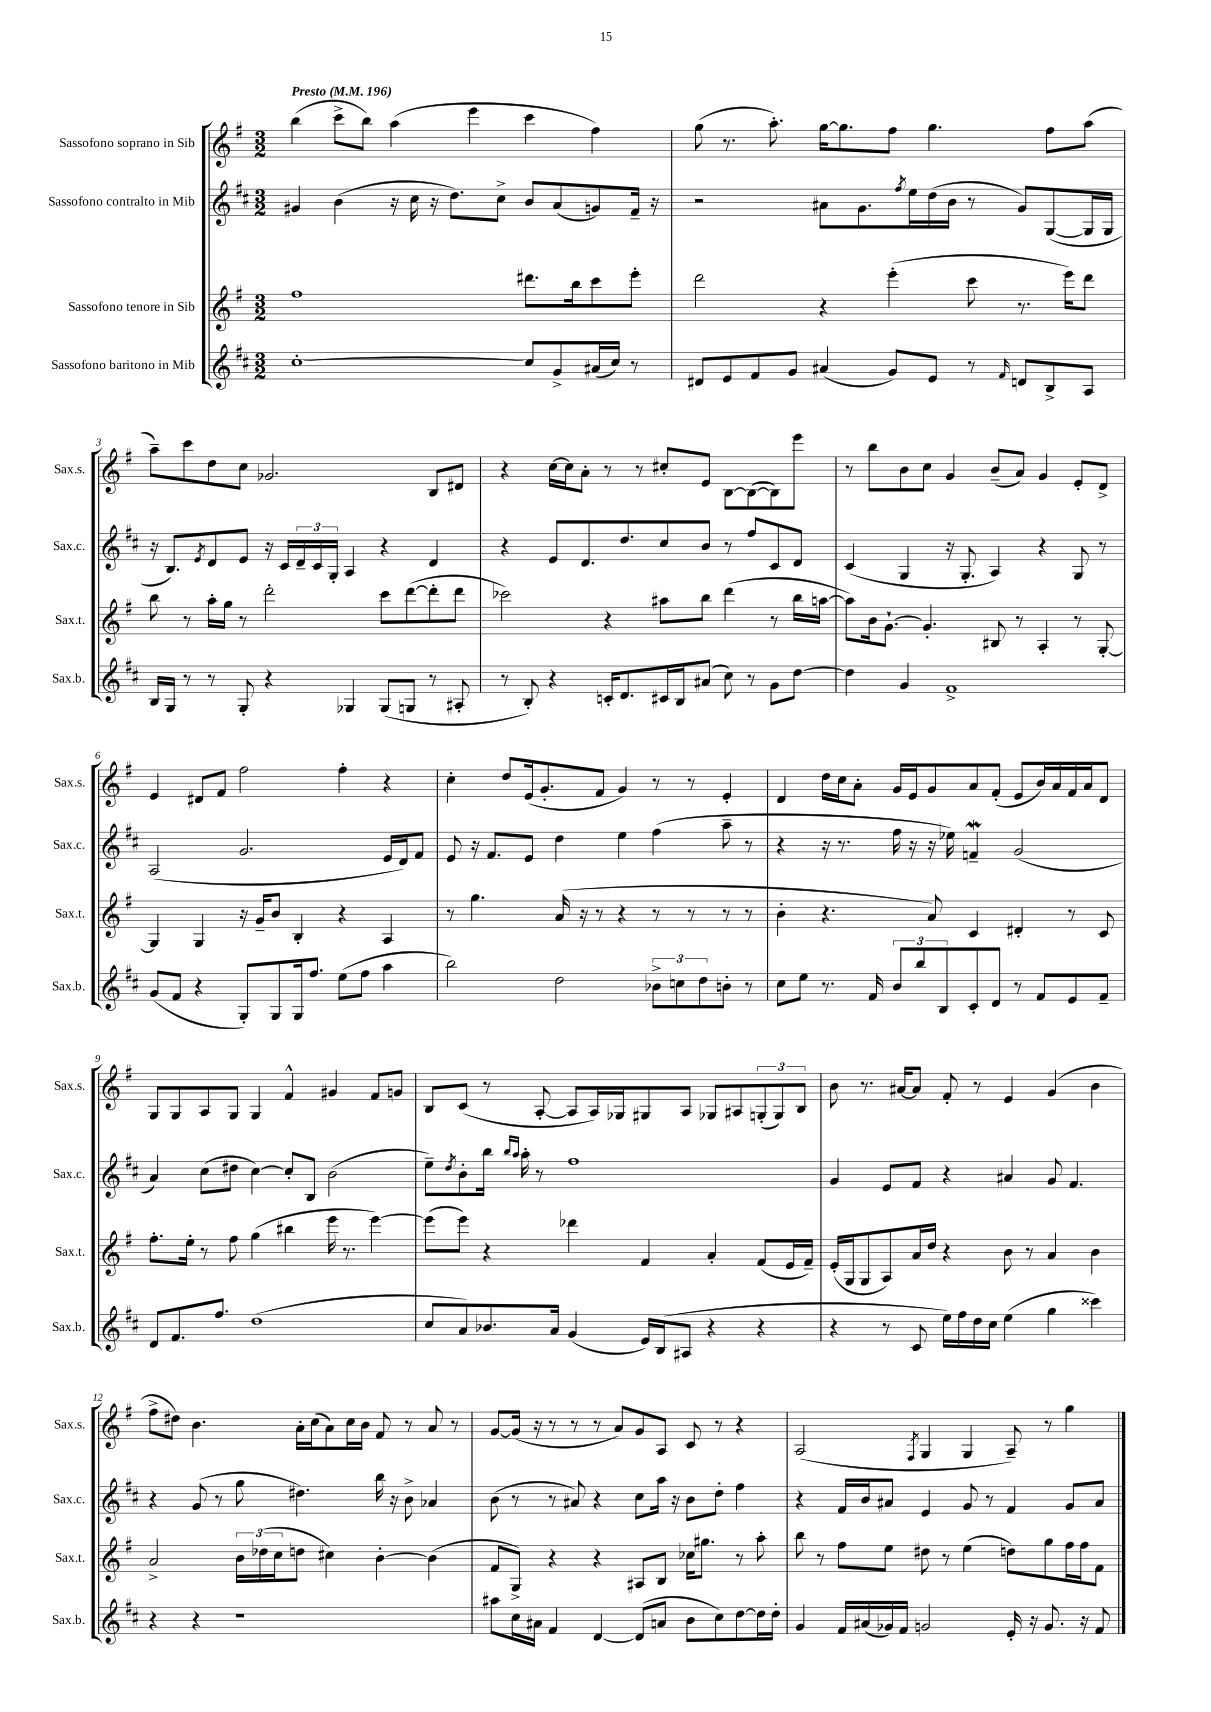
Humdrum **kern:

**kern	**kern	**kern	**kern
*staff4	*staff3	*staff2	*staff1
*clefG2	*clefG2	*clefG2	*clefG2
*k[f#c#]	*k[f#]	*k[f#c#]	*k[f#]
*M3/2	*M3/2	*M3/2	*M3/2
*MM196	*MM196	*MM196	*MM196
[1cc#'	1ff#	4g#	(4bb
.	.	(4b	8ccc^
.	.	.	8bb)
.	.	16r	(4aa
.	.	16cc#	.
.	.	16r	.
.	.	8.dd)	.
.	.	.	4eee
.	.	8cc#^	.
8cc#]	8.ddd#	8b	4ccc
8g^	.	(8a	.
.	16bb	.	.
(16a#	8ccc	8g)	4ff#)
16cc#)	.	.	.
8r	8eee'	16f#~	.
.	.	16r	.
=	=	=	=
8d#	2ddd	2r	(8gg
8e	.	.	8.r
8f#	.	.	.
.	.	.	8.aa')
8g	.	.	.
(4a#	4r	8a#	[16gg
.	.	.	8.gg]
.	.	8.g	.
8g)	(4eee'	.	8ff#
.	.	8qff#	.
.	.	16ee	.
8e	.	(16dd	4.gg
.	.	16b	.
8r	8ccc	8r	.
16qqf#	.	.	.
8d	8.r	8g)	.
8B^	.	([8G	8ff#
.	16eee)	.	.
8A	8ddd	16G]	(8aa
.	.	16G	.
=	=	=	=
16B	8bb	16r	8aa~)
16G	.	8.B)	.
8r	8r	.	8ccc
.	.	8qe	.
8r	16aa'	8d	8dd
.	16gg	.	.
8G'	8r	8e	8cc
4r	2ddd'	16r	2.g-
.	.	16c#	.
.	.	24d~	.
.	.	24c#	.
.	.	24G'	.
4G-	.	4A	.
(8G-	8ccc	4r	.
8G	([8ddd	.	.
8r	8ddd']	4d	8B
8A#'	8ddd	.	8d#
=	=	=	=
8r	2ccc-)	4r	4r
8B')	.	.	.
4r	.	8e	[16cc
.	.	.	16cc]
.	.	8.d	8a'
16c'	4r	.	8r
8.d	.	8.dd	.
.	.	.	8r
16c#	8aa#	8cc#	8cc#'
16B	.	.	.
(8a#	8bb	8b	8e
8cc#)	(4ddd	8r	[8B
8r	.	8ff#	(8B_
8g	8r	8c#	8B])
[8dd	16bb	8d	8eee
.	[16aa	.	.
=	=	=	=
4dd]	8aa])	(4c#	8r
.	16b	.	8bb
.	[8.g`	.	.
4g	.	4G	8b
.	4.g']	.	8cc
1f#^	.	16r	4g
.	.	8.G'	.
.	8B#	4A)	(8b~
.	8r	.	8a)
.	4A'	4r	4g
.	8r	8G	8e'
.	[8G'	8r	8d^
=	=	=	=
(8g	4G]	(2A	4e
8f#	.	.	.
4r	4G	.	8d#
.	.	.	8f#
8G')	16r	2.g	2ff#
.	16g~	.	.
8G	8b	.	.
16G	4B'	.	.
8.ff#	.	.	.
(8ee	4r	.	4ff#'
8ff#	.	.	.
4aa	4A	16e	4r
.	.	16d)	.
.	.	8f#	.
=	=	=	=
2bb)	8r	8e	4cc'
.	4.gg	16r	.
.	.	8.f#	.
.	.	.	8dd
.	.	8e	(16e
.	.	.	8.g'
2dd	(16a	4dd	.
.	16r	.	.
.	8r	.	8f#
.	4r	4ee	4g)
12b-^	8r	(4ff#	8r
12cc	.	.	.
.	8r	.	8r
12dd	.	.	.
8b'	8r	8aa~	4e'
8r	8r	8r	.
=	=	=	=
8cc#	4b'	4r	4d
8ee	.	.	.
8.r	4.r	16r	16dd
.	.	8.r	16cc
.	.	.	8a'
16f#	.	.	.
12b	.	16ff#	16g
.	.	16r	16e
12bb	.	.	.
.	8a)	16r	8g
12B	.	.	.
.	.	16ee-)	.
8c#'	4c	4f~	8a
8d	.	.	(8f#'
8r	4d#'	(2g	8e
8f#	.	.	16b)
.	.	.	16a
8e	8r	.	16f#
.	.	.	16a
8f#~	8c	.	8d
=	=	=	=
8d	8.ff#'	4a)	8G
8.f#	.	.	8G
.	16ee'	.	.
.	8r	(8cc#	8A
8.ff#	.	.	.
.	8ff#	8dd#	8G
(1dd	(4gg	[4cc#)	4G
.	4bb#	8cc#']	4f#^^
.	.	8B	.
.	16eee	(2b	4g#
.	8.r	.	.
.	[4eee)	.	8f#
.	.	.	8g
=	=	=	=
8cc#	(8eee]	8ee~)	8B
.	.	8qdd	.
8a)	8eee)	8b'	(8c
8.b-	4r	16bb	8r
.	.	16qqbb	.
.	.	16qqaa	.
.	.	16aa'	.
.	.	8r	[8A'
16a	.	.	.
(4g	4ddd-	1ff#	8A]
.	.	.	16A)
.	.	.	16G-
16e)	4f#	.	8G#
(16B	.	.	.
8A#	.	.	8A
4r	4a'	.	8G-
.	.	.	8A#
4r	(8f#	.	(12G'
.	.	.	12G)
.	16e	.	.
.	.	.	12B
.	16f#~)	.	.
=	=	=	=
4r	(16e'	4g	8b
.	16G	.	.
.	8G	.	8.r
8r	8A)	8e	.
.	.	.	[16a#
8c#	16a	8f#	8a#]
.	16dd	.	.
16ee)	4r	4r	8f#'
16ff#	.	.	.
16dd	.	.	8r
16cc#	.	.	.
(4ee	8b	4a#	4e
.	8r	.	.
4gg	4a	8g	(4g
.	.	4.f#	.
4ccc##)	4b	.	4b
=	=	=	=
4r	2a^	4r	8ff#^
.	.	.	8dd#)
4r	.	(8g	4.b
.	.	8r	.
1r	24b	8gg	.
.	(24dd-	.	.
.	24cc	.	.
.	8dd	4.dd#)	16a'
.	.	.	(16cc
.	4cc#)	.	8a)
.	.	.	16cc
.	.	.	16b
.	[4b'	16bb	8f#
.	.	16r	.
.	.	8b^	8r
.	(4b]	4a-	8a
.	.	.	8r
=	=	=	=
8aa#	8f#	(8b	[8g
16cc#	8G^)	8r	(16g]
16a#	.	.	16r
4f#	4r	8r	8r
.	.	8a#)	8r
[4d	4r	4r	8r
.	.	.	8a)
(8d]	8A#	8cc#	8g
8a	8B	16aa	8A
.	.	16r	.
8b	16cc-	8b	8c
.	8.gg#	.	.
8cc#)	.	8dd'	8r
[8dd	8r	4ff#	4r
16dd]	8aa'	.	.
16dd'	.	.	.
=	=	=	=
4g	8bb	4r	(2A
.	8r	.	.
16f#	8ff#	16f#	.
(16a#	.	16b	.
16g-)	8ee	8a#	.
16f#	.	.	.
.	.	.	8qF#
2g	8dd#	4e	4G
.	8r	.	.
.	(4ee	8g	4G
.	.	8r	.
16e'	8dd)	4f#	8A~)
16r	.	.	.
8.g	8gg	.	8r
.	16ff#	8g	4gg
16r	16ff#	.	.
8f#	8f#	8a#	.
==	==	==	==
*-	*-	*-	*-
